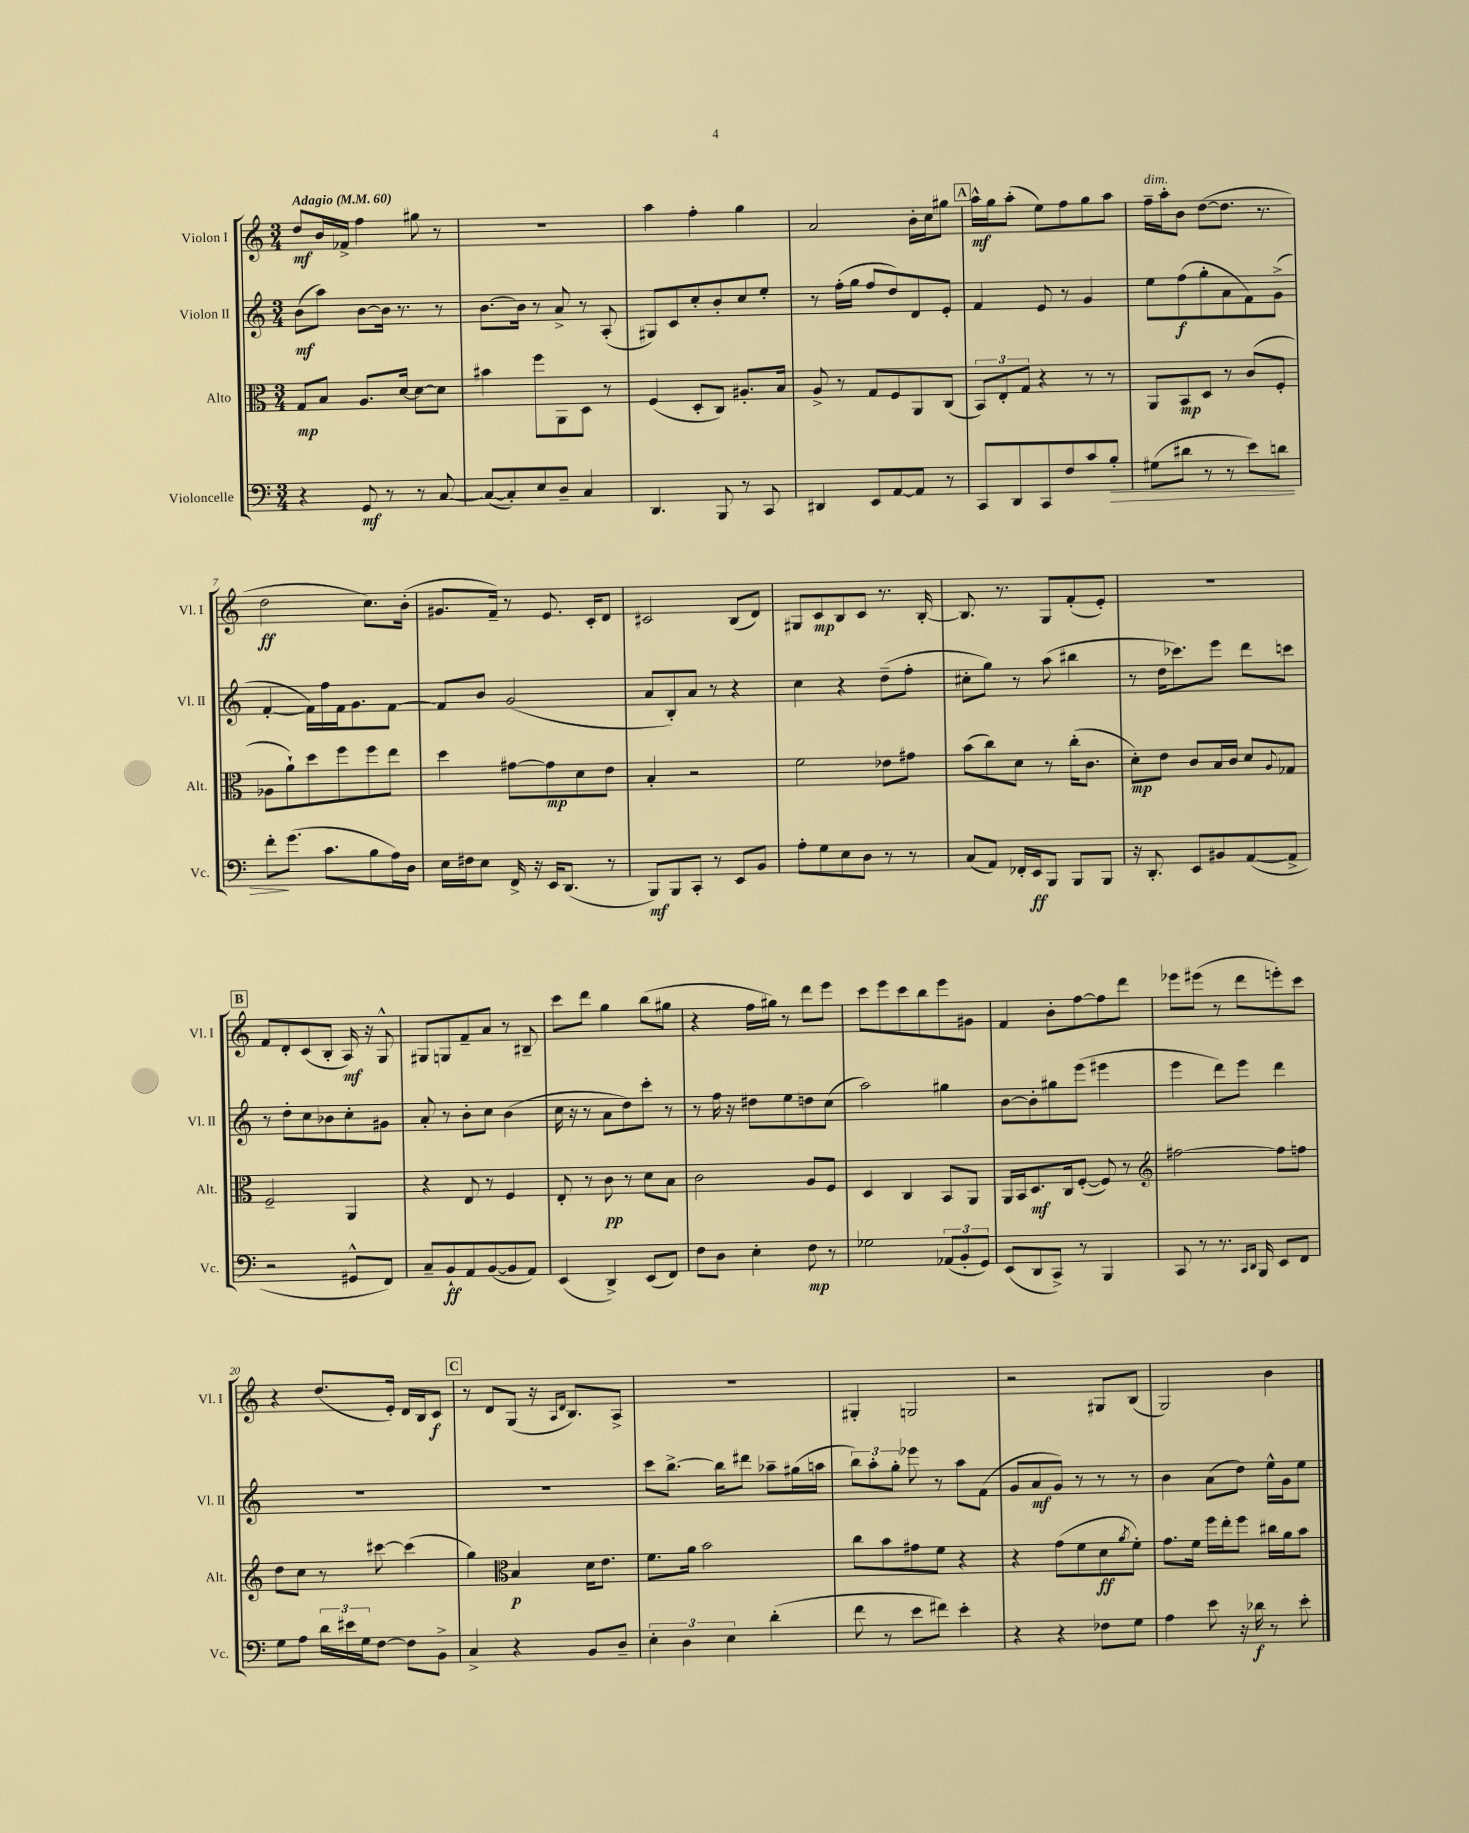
<<
\new StaffGroup <<
\new Staff = "s0" \with { instrumentName = "Violon I" shortInstrumentName = "Vl. I" } {
    \clef treble \key c \major \numericTimeSignature \time 3/4 \tempo "Adagio" 4 = 60
    d''8\mf b'16 fes'16-> f''4 gis''8 r8 |
    r2. |
    a''4 f''4-. g''4 |
    a'2 b'16-. c''16 gis''8 |
    \mark \markup { \box "A" } a''16-^\mf g''16 a''8-.( e''8) f''8 g''8 a''8 |
    f''16--^\markup { \italic "dim." } a''16-. b'8 d''8~( d''8. r8. |
    d''2\ff c''8.) b'16-.( |
    gis'8. f'16--) r8 e'8. c'16-. d'8 |
    cis'2 b8( d'8) |
    gis8 c'8\mp b8 c'8 r8. b16~-. |
    b8. r8. g8 f'8-.( e'8-.) |
    R2. |
    \mark \markup { \box "B" } f'8 d'8-. c'8( b8-. a16\mf) r16 g8-^ |
    gis8 g8 f'8-- a'8 r8 bis8-- |
    c'''8 d'''8 g''4 b''8( gis''8 |
    r4 f''16 gis''16) r8 d'''8 e'''8 |
    c'''8 e'''8 c'''8 b''8 e'''8 gis'8 |
    f'4 b'8-. f''8~ f''8 d'''8 |
    ees'''8 eis'''8( r8 d'''8 e'''8-.) c'''8 |
    r4 d''8.( e'16-.) d'16 b16 c'8\f |
    \mark \markup { \box "C" } r8 d'8 g8( r16 \grace { a16 d'16 } b8.) a8-> |
    R2. |
    gis4-. g2 |
    r2 gis8 b8( |
    g2) b'4 \bar "|." |
}
\new Staff = "s1" \with { instrumentName = "Violon II" shortInstrumentName = "Vl. II" } {
    \clef treble \key c \major \numericTimeSignature \time 3/4
    b'8\mf( a''8) b'8~ b'16 r8. r8 |
    b'8.~ b'16 r8 a'8-> r8 a8-.( |
    gis8) c'8 c''8-. b'8-. c''8 e''8-. |
    r8 f''16-.( g''16 f''8 d''8) d'8 e'8-. |
    \mark \markup { \box "A" } f'4 e'8 r8 g'4 |
    e''8 f''8\f( g''8-. a'8 f'8) g'8->( |
    f'4~-. f'16) f''16 f'16 g'8. f'8~ |
    f'8 b'8 g'2( |
    a'8 b8-.) a'8 r8 r4 |
    c''4 r4 d''8--( f''8-. |
    cis''8-. g''8) r8 a''8( bis''4 |
    r8 d''16 ces'''8.) e'''8 d'''8 c'''8 |
    \mark \markup { \box "B" } r8 d''8-. c''8 bes'8 c''8-. gis'8 |
    a'8-. r8 b'8-. c''8 b'4( |
    c''16 r16 r8 a'8 d''8) c'''8-. r8 |
    r8 f''16 r16 dis''8 e''8 d''8 c''8( |
    a''2) gis''4 |
    b'8~ b'8-. gis''8 e'''8( eis'''4 |
    e'''4 d'''8) e'''8 d'''4 |
    R2. |
    \mark \markup { \box "C" } R2. |
    c'''8 b''8.~-> b''16 dis'''8 aes''8-- gis''16( a''16 |
    \tuplet 3/2 { b''8) a''8-. g''8-. } ees'''8 r8 a''8 f'8( |
    g'8 a'8\mf g'8) r8 r8 r8 |
    b'4 a'8( d''8) e''16-^ g'16 e''8 \bar "|." |
}
\new Staff = "s2" \with { instrumentName = "Alto" shortInstrumentName = "Alt." } {
    \clef alto \key c \major \numericTimeSignature \time 3/4
    g8\mp b8 a8. d'16~ d'8~ d'8 |
    bis'4 f''8 a,8 d8 r8 |
    f4( d8-. c8) ais8.-. b16 |
    a8-> r8 g8 f8 a,8 c8( |
    \mark \markup { \box "A" } \tuplet 3/2 { b,8) e8-. g8 } r4 r8 r8 |
    a,8 b,8\mp d8 r8 c'8( f8-. |
    aes8 a'8-!) d''8 f''8 f''8 e''8 |
    d''4 gis'8~ gis'8\mp d'8 e'8 |
    b4-. r2 |
    f'2 ees'8 gis'8 |
    b'8( c''8) d'8 r8 c''16-.( c'8. |
    d'8-.\mp) e'8 c'8 b16 c'16 d'8 \appoggiatura { a8 } ges8 |
    \mark \markup { \box "B" } f2-- a,4 |
    r4 e8 r8 f4 |
    e8-. r8 c'8\pp r8 d'8 b8 |
    c'2 a8 f8 |
    d4 c4 b,8 a,8 |
    a,16 b,16 d8.\mf c16 f8~-.( f8) r8 |
    \clef treble fis''2~ fis''8 f''8 |
    d''8 c''8 r8 cis'''8~ cis'''4( |
    \mark \markup { \box "C" } g''4) \clef alto b4\p d'16 e'8. |
    f'8. a'16 b'2 |
    c''8 b'8 gis'8 f'8 r4 |
    r4 g'8( f'8 d'8\ff \acciaccatura { a'8 } f'8-.) |
    g'8. f'16 f''16 e''16-. f''8 cis''16 a'16 b'8 \bar "|." |
}
\new Staff = "s3" \with { instrumentName = "Violoncelle" shortInstrumentName = "Vc." } {
    \clef bass \key c \major \numericTimeSignature \time 3/4
    r4 g,8\mf r8 r8 c8~ |
    c8~( c8-.) e8 d8-- c4 |
    d,4. b,,8 r8 c,8 |
    dis,4 e,8 a,8~ a,8 r8 |
    \mark \markup { \box "A" } c,8 d,8 c,8 f8 c'8 b8-.\> |
    gis8( dis'8 r8 r8 e'8) d'8 |
    f'8-.\! g'8.( c'8. b8 a16) d16 |
    e16 fis16 e8 f,16-> r16 e,16 d,8.( r8 |
    b,,8\mf) b,,8 c,8-. r8 e,8 b,8 |
    a8-. g8 e8 d8 r8 r8 |
    c8( a,8) fes,16-. e,16\ff b,,8 b,,8 b,,8 |
    r16 d,8.-. e,8 bis,8 a,8~( a,8-> |
    \mark \markup { \box "B" } r2 gis,8-^ f,8) |
    c8-- b,8-!\ff a,8 b,8~( b,8 a,8) |
    e,4( d,4->) e,8( f,8) |
    f8 d8 e4-. f8\mp r8 |
    ges2 \tuplet 3/2 { aes,8( b,8-. g,8) } |
    e,8( d,8 c,8->) r8 b,,4 |
    c,8 r8 r8. \grace { c,16 d,16 } b,,16 e,8 f,8 |
    g8 a8 \tuplet 3/2 { d'16 eis'16 g16 } f8~ f8 b,8-> |
    \mark \markup { \box "C" } c4-> r4 b,8 d8-- |
    \tuplet 3/2 { e4-. d4 e4 } d'4-.( |
    f'8 r8 e'8 fis'8) e'4-. |
    r4 r4 fes8 g8 |
    a4 e'8 r16 des'16\f r8 e'8-. \bar "|." |
}
>>
>>
